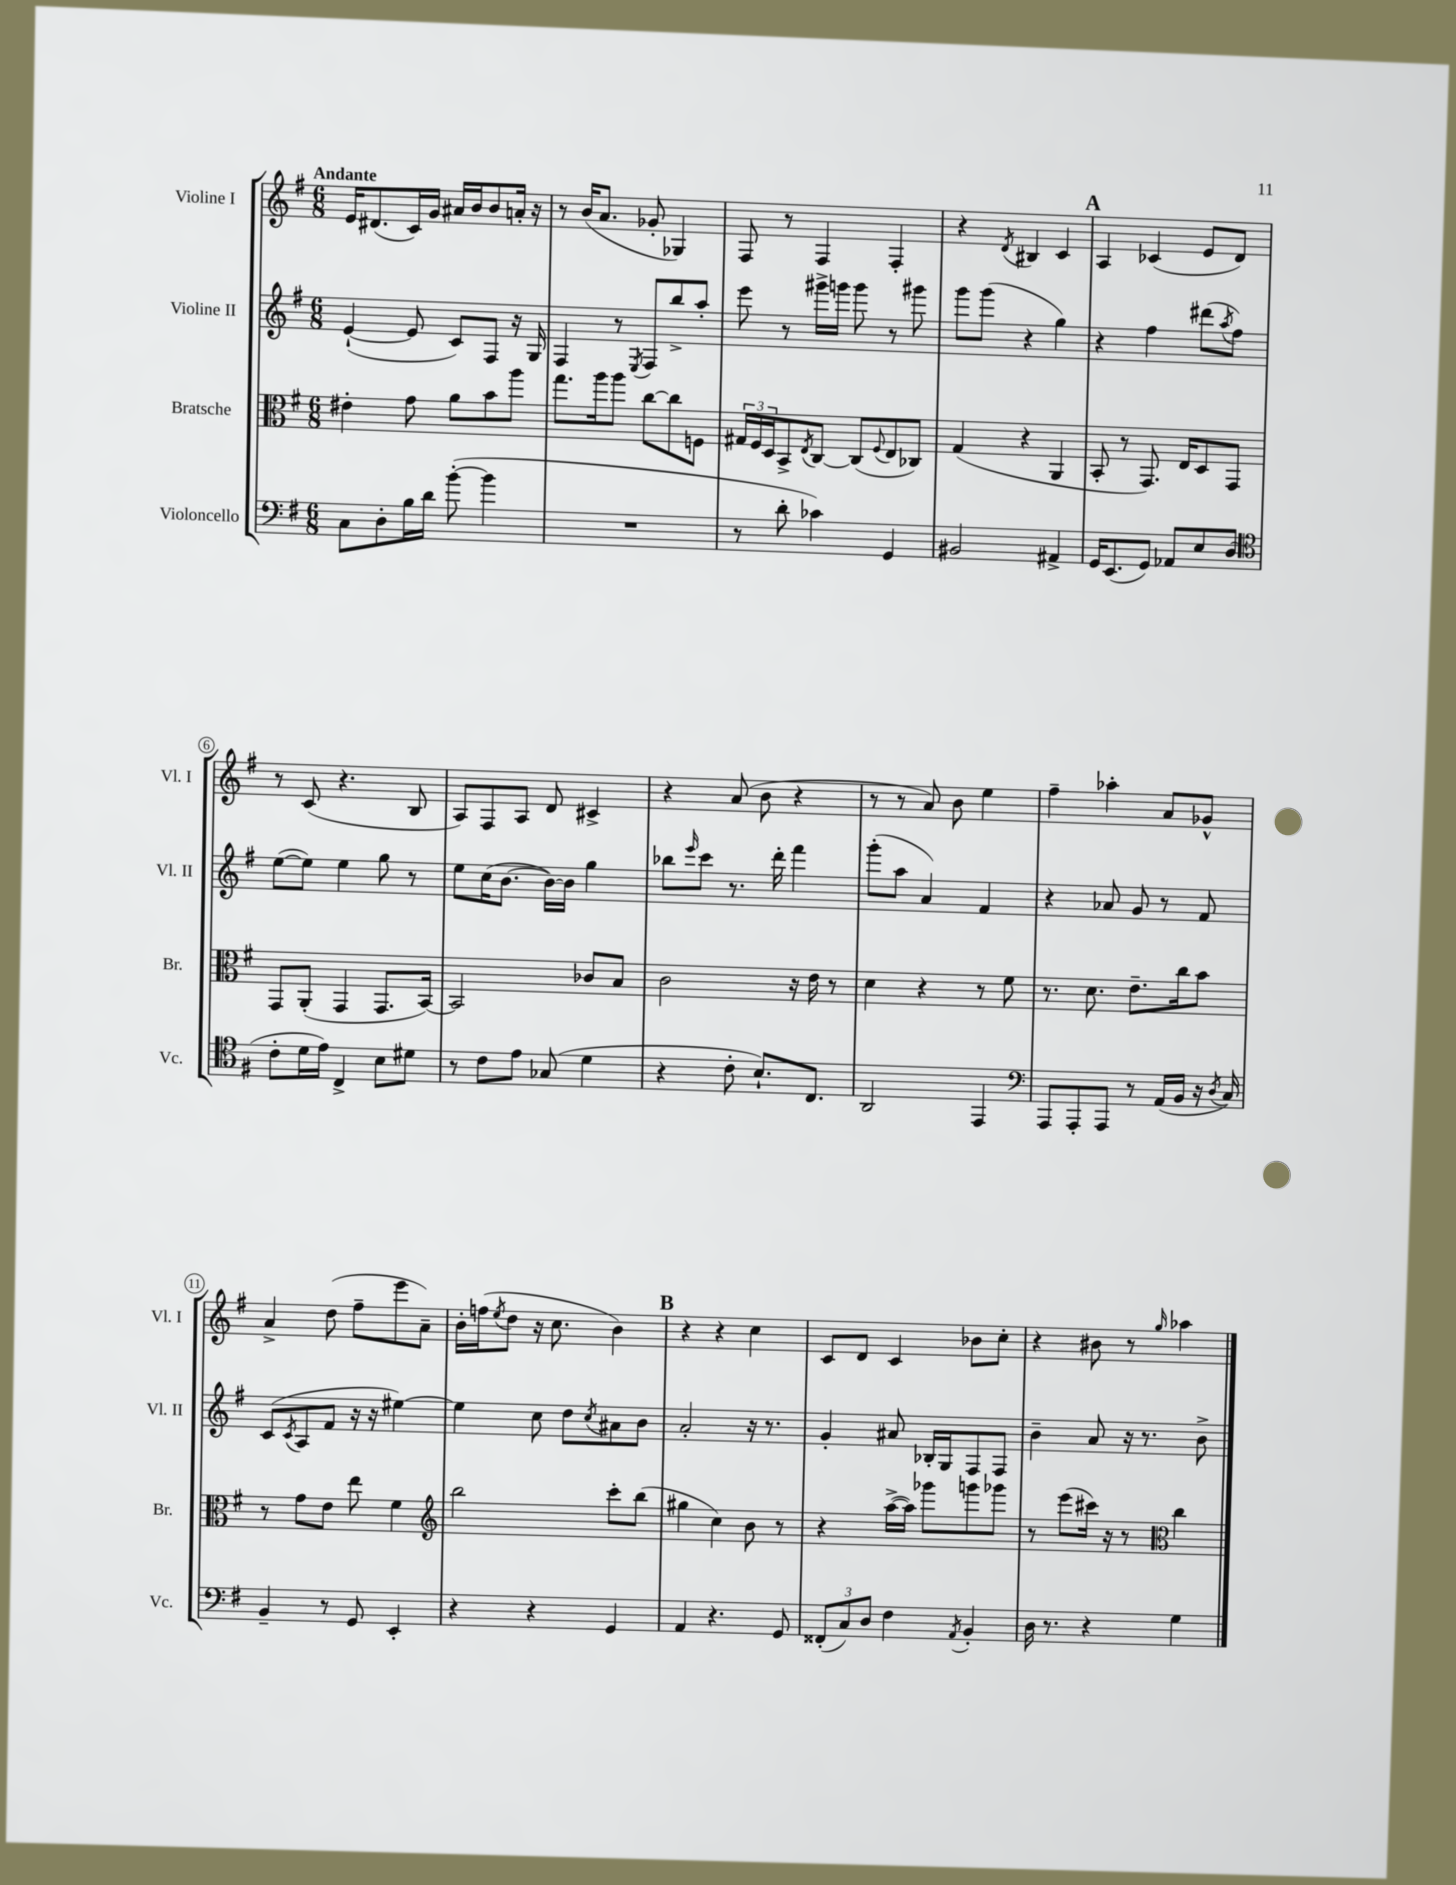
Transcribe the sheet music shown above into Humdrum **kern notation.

**kern	**kern	**kern	**kern
*staff4	*staff3	*staff2	*staff1
*clefF4	*clefC3	*clefG2	*clefG2
*k[f#]	*k[f#]	*k[f#]	*k[f#]
*M6/8	*M6/8	*M6/8	*M6/8
8C	4e#'	([4e`	16e
.	.	.	(8.d#
8D'	.	.	.
16B	8g	8e]	16c)
16d	.	.	16g
([8b'	8a	8c)	16a#
.	.	.	16b
4b]	8b	8F#	8b
.	8aa	16r	16a'
.	.	16G	16r
=	=	=	=
2.r	8.gg	4F#	8r
.	.	.	(16b
.	16aa	.	8.a
.	8aa	8r	.
.	.	8qE	.
.	[8cc	8F#	8g-'
.	8cc]	8bb^	4G-)
.	8F	8aa'	.
=	=	=	=
8r	24G#	8eee	8F#
.	24F#	.	.
.	24D	.	.
8d'	8BB^	8r	8r
.	8qE	.	.
4c-)	[8C	16ggg#^	4F#
.	.	16ggg	.
.	(8C]	8ggg	.
.	8qqF#	.	.
4GG	8E	8r	4F#'
.	8C-)	8ggg#	.
=	=	=	=
2BB#	(4G	8ggg	4r
.	.	(8ggg	.
.	.	.	8qd
.	4r	4r	4B#
4AA#^	4AA	4gg)	4c
=	=	=	=
16GG	8BB'	4r	4A
(8.EE	.	.	.
.	8r	.	.
8GG)	8.GG)	4ff#	(4c-
8AA-	.	.	.
.	16E	.	.
8E	8D	(8ddd#	8e
.	.	8qaa	.
(8D	8GG	8ff#)	8d)
=	=	=	=
*clefC4	*	*	*
8c'	8GG	([8ee	8r
16d	(8AA'	8ee])	(8c
16e)	.	.	.
4C^	4GG	4ee	4.r
8B	8.GG	8gg	.
8d#	.	8r	8B
.	[16BB)	.	.
=	=	=	=
8r	2BB]	8ee	8A)
8c	.	(16cc	8F#
.	.	[8.b	.
8e	.	.	8A
(8G-	.	16b_)	8d
.	.	16b]	.
4d	8c-	4gg	4c#^
.	8B	.	.
=	=	=	=
4r	2c	8bb-	4r
.	.	16qqeee	.
.	.	8ccc	.
8c'	.	8.r	(8a
8.B`)	.	.	8b
.	.	16ddd'	.
.	16r	4fff#	4r
8.C	16e	.	.
.	8r	.	.
=	=	=	=
2AA	4d	(8ggg'	8r
.	.	8aa	8r
.	4r	4a)	8a)
.	.	.	8b
4EE	8r	4f#	4ee
.	8f#	.	.
=	=	=	=
*clefF4	*	*	*
8AAA	8.r	4r	4ff#~
8AAA'	.	.	.
.	8.d	.	.
8AAA	.	8a-	4aa-'
8r	8.e~	8g	.
(16AA	.	8r	8a
16BB	16cc	.	.
16r	8b	8f#	8g-^^
8qD	.	.	.
16C)	.	.	.
=	=	=	=
4BB~	8r	(8c	4a^
.	.	8qc	.
.	8g	8A	.
8r	8e	8f#	(8dd
8GG	8ee	16r	8ff#~
.	.	16r	.
4EE'	4f#	[4ee#)	8eee
.	.	.	8a~)
=	=	=	=
*	*clefG2	*	*
4r	2bb	4ee#]	16b'
.	.	.	(16ff
.	.	.	8qee
.	.	.	8dd
4r	.	8cc	16r
.	.	.	8.cc
.	.	8dd	.
.	.	8qcc	.
4GG	8ccc'	8a#	4b)
.	(8bb	8b	.
=	=	=	=
4AA	4gg#	2a'	4r
4.r	4cc)	.	4r
.	8b	16r	4cc
.	.	8.r	.
8GG	8r	.	.
=	=	=	=
(12FF##'	4r	4g'	8c
12C)	.	.	.
.	.	.	8d
12D	.	.	.
4F#	([16aa^	8a#	4c
.	16aa])	.	.
.	8ggg-	16B-'	.
.	.	16G	.
8qAA	.	.	.
4BB'	8ggg	8F#	8b-
.	8ggg-	8F#	8cc'
=	=	=	=
16D	8r	4b~	4r
8.r	.	.	.
.	(8eee	.	.
4r	16ccc#)	8a	8b#
.	16r	.	.
.	8r	16r	8r
.	.	8.r	.
*	*clefC3	*	*
.	.	.	16qqgg
4G	4cc	.	4aa-
.	.	8b^	.
==	==	==	==
*-	*-	*-	*-
